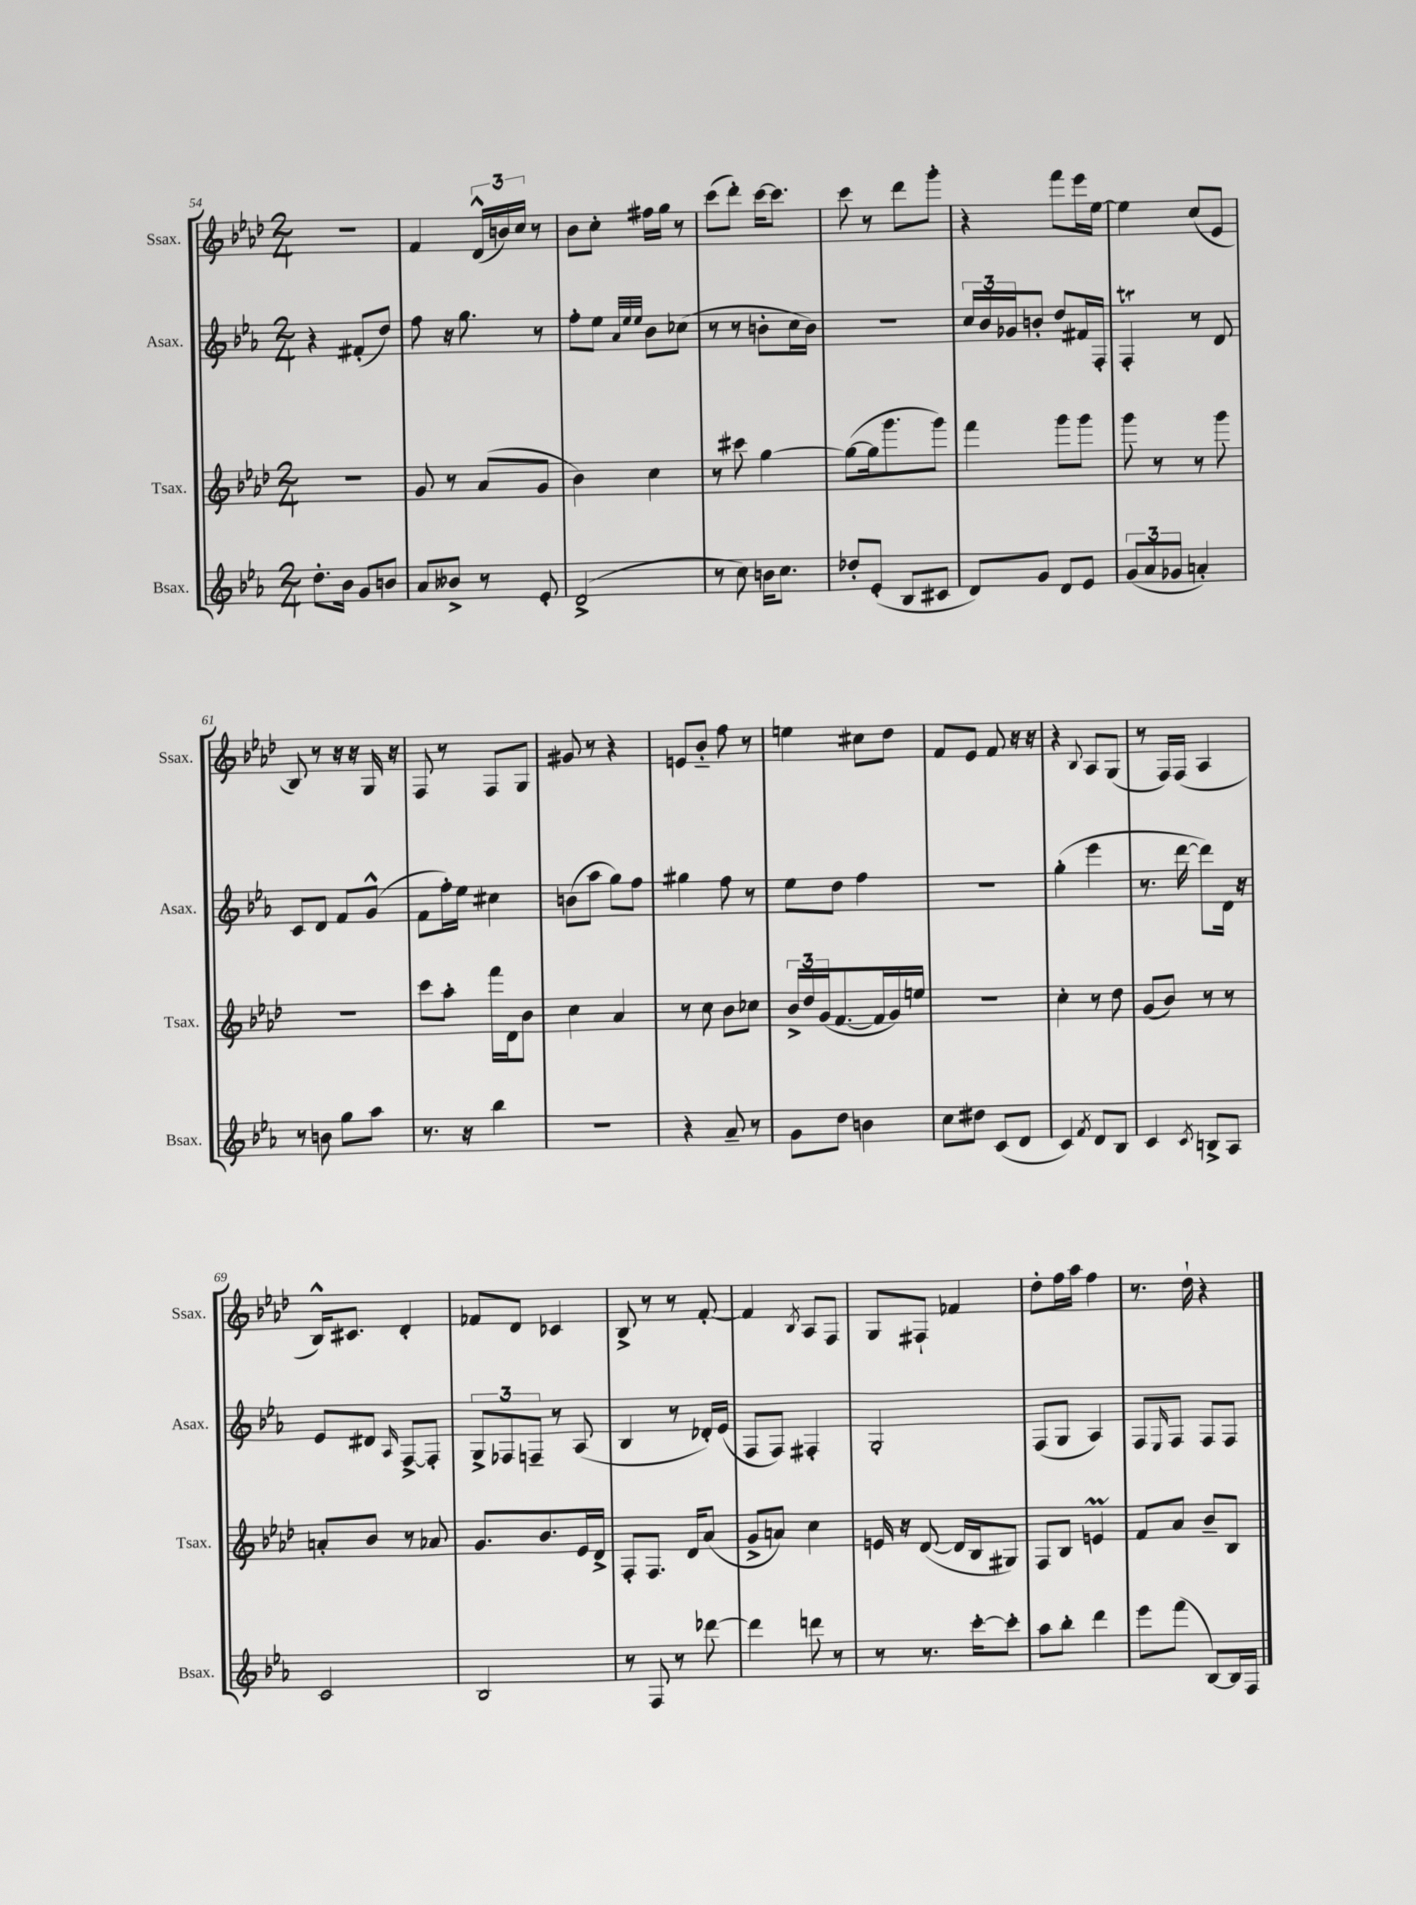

**kern	**kern	**kern	**kern
*staff4	*staff3	*staff2	*staff1
*clefG2	*clefG2	*clefG2	*clefG2
*k[b-e-a-]	*k[b-e-a-d-]	*k[b-e-a-]	*k[b-e-a-d-]
*M2/4	*M2/4	*M2/4	*M2/4
8.dd'\L	2r	4r	2r
16b-\Jk	.	.	.
8g/L	.	(8f#'/L	.
8b/J	.	8dd/J)	.
=	=	=	=
8a-/L	8g/	8ff\	4f/
8b--^/J	8r	16r	.
.	.	8.gg\	.
8r	(8a-/L	.	(24d-^^/LL
.	.	.	24b/)
.	.	.	24cc/JJ
8e-'/	8g/J	8r	8r
=	=	=	=
(2d^/	4b-\)	8ff'\L	8b-\L
.	.	8ee-\J	8cc'\J
.	.	32qqa-/LLL	.
.	.	32qqee-/	.
.	.	32qqee-/JJJ	.
.	4cc\	8b-\L	16ff#\LL
.	.	.	16gg\JJ
.	.	(8cc-\J	8r
=	=	=	=
8r	8r	8r	(8ccc\L
8cc\)	8ccc#\	8r	8ddd-'\J)
16b\LK	[4gg\	8b'\L	[16ccc\LK
8.cc\J	.	.	8.ccc\]J
.	.	16cc\L	.
.	.	16b\JJ)	.
=	=	=	=
8dd-'/L	(8gg\_L	2r	8ccc\
(8e-'/J	16gg\]k	.	8r
.	8.ggg\	.	.
8B-/L	.	.	8ddd-\L
8c#/J	8ggg\J)	.	8ggg'\J
=	=	=	=
8d/L)	4fff\	24cc/LL	4r
.	.	24b-/	.
.	.	24g-/J	.
8g/J	.	8b'/J	.
8d/L	8ggg\L	8dd/L	8fff\L
8e-/J	8ggg\J	16f#/L	16eee-\L
.	.	16F'/JJ	[16ee-\JJ
=	=	=	=
(12g/L	8ggg\	4F'/	4ee-\]
12a-/	.	.	.
.	8r	.	.
12g-/J	.	.	.
4a'/)	8r	8r	(8cc/L
.	8ggg\	8d/	8e-/J
=	=	=	=
8r	2r	8c/L	8B-/)
8b\	.	8d/J	8r
8gg\L	.	8f/L	16r
.	.	.	16r
8aa-\J	.	(8g^^/J	16G/
.	.	.	16r
=	=	=	=
8.r	8ccc\L	8f\L	8F/
.	8aa-'\J	16ff'\L)	8r
16r	.	16ee-\JJ	.
4bb-\	16fff\LL	4cc#\	8F/L
.	16d-\J	.	.
.	8b-\J	.	8G/J
=	=	=	=
2r	4cc\	(8b\L	8g#/
.	.	8aa-\J	8r
.	4a-/	8gg\L)	4r
.	.	8ff\J	.
=	=	=	=
4r	8r	4gg#\	8e/L
.	8cc\	.	8b-'~/J
8a-~/	8b-\L	8ff\	8ff\
8r	8cc-\J	8r	8r
=	=	=	=
8g\L	24b-^/LL	8ee-\L	4ee\
.	24dd-/	.	.
.	(24g/J	.	.
8dd\J	[8.f/	8dd\J	.
4b\	.	4ff\	8cc#\L
.	16f/]L	.	.
.	16g/)	.	8dd-\J
.	16ee/JJ	.	.
=	=	=	=
8cc\L	2r	2r	8f/L
8dd#\J	.	.	8e-/J
(8c/L	.	.	8f/
8d/J	.	.	16r
.	.	.	16r
=	=	=	=
4c/)	4cc'\	(4gg'\	4r
8qf/	.	.	8qqB-/
8d/L	8r	4eee-\	8A-/L
8B-/J	8dd-\	.	(8G/J
=	=	=	=
4c/	(8g/L	8.r	8r
.	8b-/J)	.	16F/LL)
.	.	[16ddd\	(16F/JJ
8qc/	.	.	.
8B^/L	8r	8ddd\]L)	4A-/
8A-/J	8r	16d\Jk	.
.	.	16r	.
=	=	=	=
2c/	8a'/L	8e-/L	16B-^^/LK)
.	.	.	8.c#/J
.	8b-/J	8d#/J	.
.	.	16qqA-/	.
.	8r	[8F^/L	4d-'/
.	8a-/	8F'/]J	.
=	=	=	=
2B-/	8.g/L	12G^/L	8f-/L
.	.	12F-/	.
.	.	.	8d-/J
.	.	12F~/J	.
.	8.b-/	.	.
.	.	8r	4c-/
.	16e-/L	(8A-/	.
.	16d-^/JJ	.	.
=	=	=	=
8r	8F'/L	4B-/	8B-^/
8F/	8.F/J	.	8r
8r	.	8r	8r
.	16d-/LK	.	.
[8ddd-\	(8a-/J	16d-'/LL)	[8f'/
.	.	(16e-/JJ	.
=	=	=	=
4ddd-\]	8g^/L	8F/L	4f/]
.	8a/J)	8F/J)	.
.	.	.	8qB-/
8ddd\	4cc\	4F#'/	8A-/L
8r	.	.	8F/J
=	=	=	=
8r	16e/	2G'/	8G/L
.	16r	.	.
8.r	([8d-/	.	8F#`/J
.	16d-/]LL	.	4f-/
[16ccc'\LK	16B-/J	.	.
8ccc'\]J	8G#/J)	.	.
=	=	=	=
8aa-\L	8F/L	(8F/L	8dd-'\L
8bb-'\J	8B-/J	8G/J	16ff\L
.	.	.	16aa-\JJ
4ddd\	4e/	4A-/)	4ff\
=	=	=	=
8eee-\L	8f/L	8F/L	8.r
.	.	16qqE-/	.
(8fff\J	8a-/J	8F/J	.
.	.	.	16dd-`\
[8B-/L)	8b-~/L	8F/L	4r
16B-/]L	8B-/J	8F/J	.
16F/JJ	.	.	.
==	==	==	==
*-	*-	*-	*-
